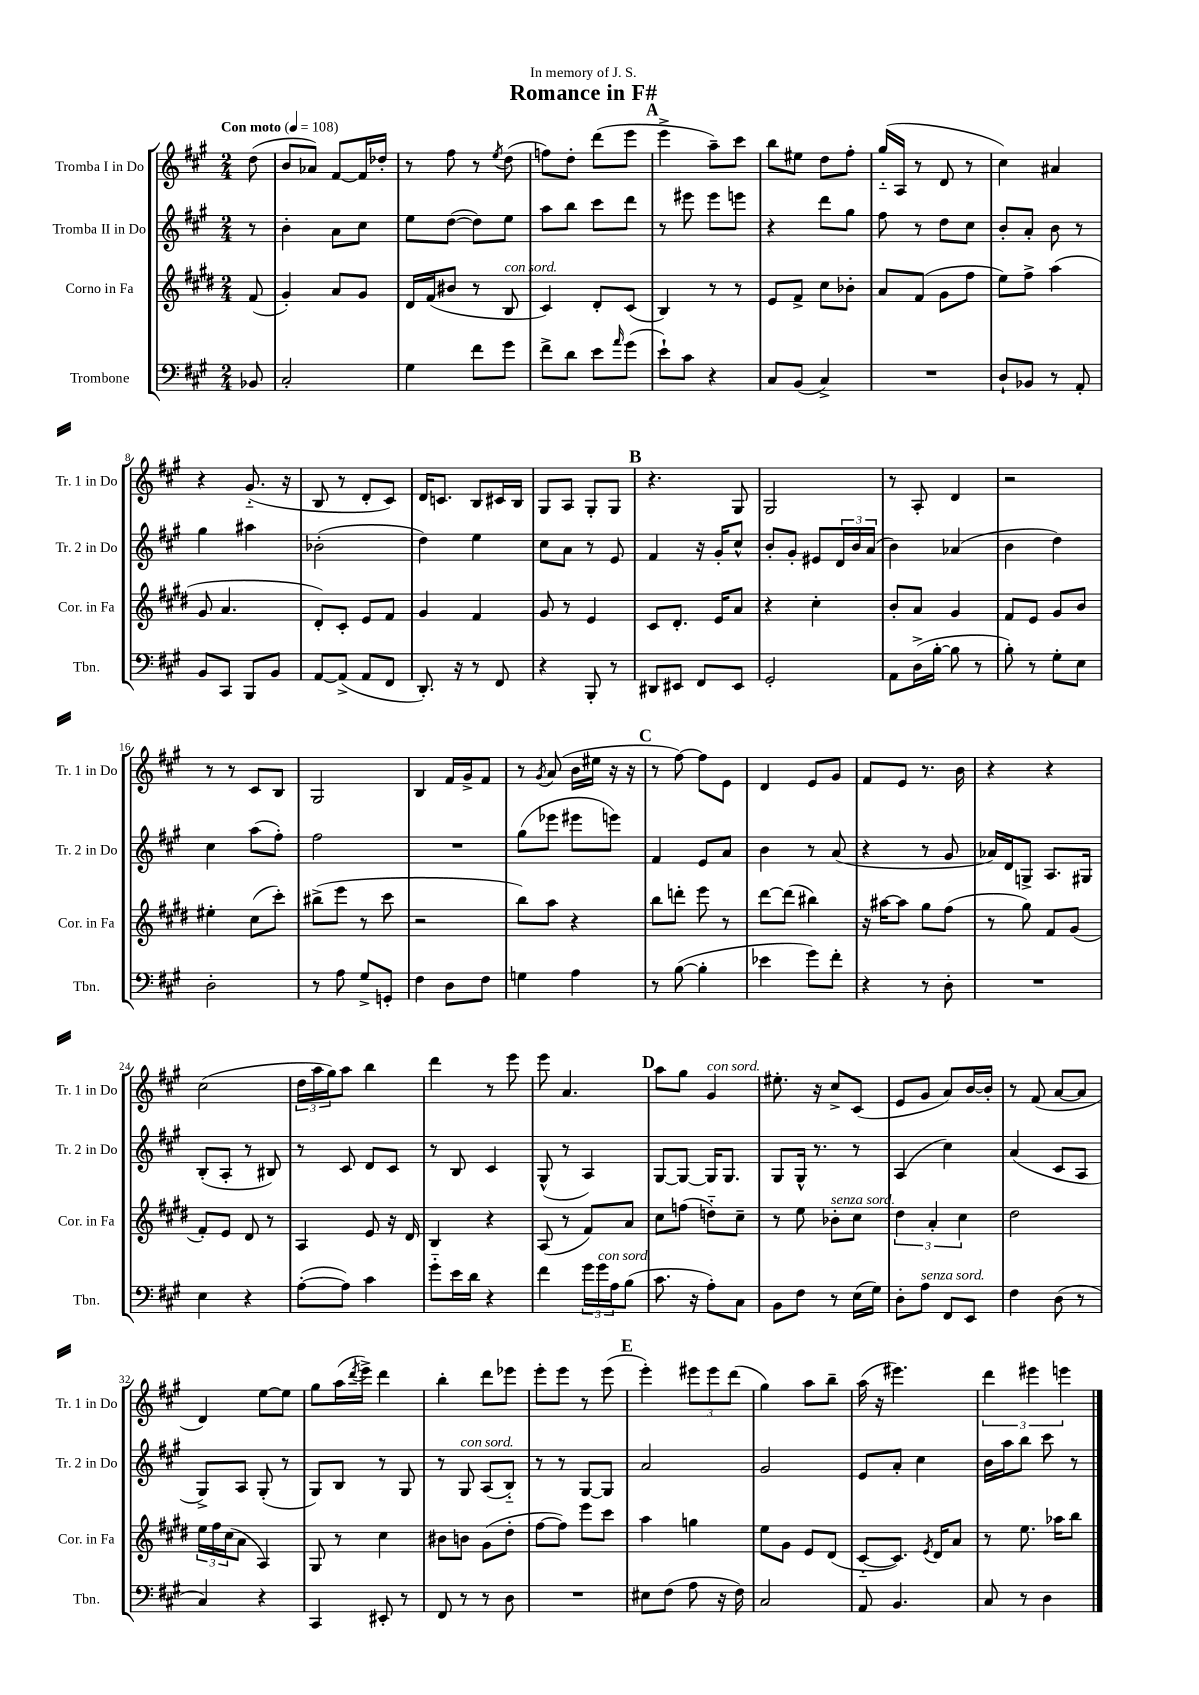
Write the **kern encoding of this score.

**kern	**kern	**kern	**kern
*staff4	*staff3	*staff2	*staff1
*clefF4	*clefG2	*clefG2	*clefG2
*k[f#c#g#]	*k[f#c#g#d#]	*k[f#c#g#]	*k[f#c#g#]
*M2/4	*M2/4	*M2/4	*M2/4
*MM108	*MM108	*MM108	*MM108
8BB-	(8f#	8r	(8dd
=	=	=	=
2C#'	4g#')	4b'	8b
.	.	.	8a-)
.	8a	8a	[8f#
.	8g#	8cc#	16f#]
.	.	.	16dd-'
=	=	=	=
4G#	16d#	8ee	8r
.	(16f#	.	.
.	8b#	([8dd	8ff#
8f#	8r	8dd])	8r
.	.	.	8qee
8g#	8B	8ee	(8dd
=	=	=	=
8f#^	4c#)	8aa	8ff)
8d	.	8bb	8dd'
8e	8d#'	8ccc#	(8ddd
16qqa	.	.	.
(8g#	(8c#	8ddd	8eee
=	=	=	=
8e`)	4B)	8r	4eee^
8c#	.	8eee#	.
4r	8r	8eee#	8aa~)
.	8r	8eee	8ccc#
=	=	=	=
8C#	8e	4r	8bb
(8BB	8f#^	.	8ee#
4C#^)	8cc#	8ddd	8dd
.	8b-'	8gg#	8ff#'
=	=	=	=
2r	8a	8ff#	(16gg#'~
.	.	.	16A
.	(8f#	8r	8r
.	8g#	8dd	8d
.	8ff#	8cc#	8r
=	=	=	=
8D`	8ee)	8b'	4cc#)
8BB-	8ff#^	8a'	.
8r	(4aa	8b	4a#
8AA'	.	8r	.
=	=	=	=
8BB	8g#	4gg#	4r
8CC#	4.a	.	.
8BBB	.	4aa#	(8.g#'~
8BB	.	.	.
.	.	.	16r
=	=	=	=
[8AA	8d#')	(2b-'	8B
(8AA^]	8c#'	.	8r
8AA	8e	.	8d'
8FF#	8f#	.	8c#)
=	=	=	=
8.DD')	4g#	4dd)	16d
.	.	.	8.c
16r	.	.	.
8r	4f#	4ee	8B
8FF#	.	.	16c#
.	.	.	16B
=	=	=	=
4r	8g#	8cc#	8G#
.	8r	8a	8A
8BBB'	4e	8r	8G#'
8r	.	8e	8G#
=	=	=	=
8DD#	8c#	4f#	4.r
8EE#	8.d#'	.	.
8FF#	.	16r	.
.	16e	16g#'	.
8EE#	8a	8cc#^^	8G#
=	=	=	=
2GG#'	4r	8b'	2G#
.	.	8g#'	.
.	4cc#'	8e#	.
.	.	24d	.
.	.	24b	.
.	.	(24a	.
=	=	=	=
8AA	8b'	4b)	8r
(16D^	8a	.	8A'
[16B'	.	.	.
8B]	4g#	(4a-	4d
8r	.	.	.
=	=	=	=
8B')	8f#	4b	2r
8r	8e	.	.
8G#'	8g#	4dd)	.
8E	8b	.	.
=	=	=	=
2D'	4ee#'	4cc#	8r
.	.	.	8r
.	(8cc#	(8aa	8c#
.	8ccc#')	8ff#')	8B
=	=	=	=
8r	(8bb#^	2ff#	2G#
8A	8eee	.	.
8G#^	8r	.	.
8GG'	8ccc#	.	.
=	=	=	=
4F#	2r	2r	4B
8D	.	.	16f#
.	.	.	16g#^
8F#	.	.	8f#
=	=	=	=
4G	8bb)	(8gg#	8r
.	.	.	8qg#
.	8aa	8eee-	(8a
4A	4r	8eee#	16b
.	.	.	16ee#
.	.	8eee)	16r
.	.	.	16r
=	=	=	=
8r	8bb	4f#	8r
([8B	8ddd'	.	[8ff#)
4B']	8eee	8e	8ff#]
.	8r	8a	8e
=	=	=	=
4e-	[8ddd#	4b	4d
.	(8ddd#]	.	.
8g#)	4bb#)	8r	8e
8f#'	.	(8a	8g#
=	=	=	=
4r	16r	4r	8f#
.	[16aa#	.	.
.	8aa#]	.	8e
8r	8gg#	8r	8.r
8D'	(8ff#	8g#	.
.	.	.	16b
=	=	=	=
2r	8r	16a-)	4r
.	.	16d	.
.	8gg#)	8G^	.
.	8f#	8.A	4r
.	(8g#	.	.
.	.	16G#	.
=	=	=	=
4E	8f#')	(8B'	(2cc#
.	8e	8A'	.
4r	8d#	8r	.
.	8r	8B#)	.
=	=	=	=
([8A'	4A	8r	24dd
.	.	.	24aa
.	.	.	24gg#)
8A])	.	8c#	8aa
4c#	8e	8d	4bb
.	16r	8c#	.
.	16d#	.	.
=	=	=	=
8g#'~	4B	8r	4ddd
16e	.	8B	.
16d	.	.	.
4r	4r	4c#	8r
.	.	.	8eee
=	=	=	=
4f#	(8A	(8G#^^	8eee
.	8r	8r	4.a
24g#	8f#)	4A)	.
24g#	.	.	.
24A	.	.	.
(8B	8a	.	.
=	=	=	=
8.c#	8cc#	[8G#	8aa
.	(8ff	8G#_	8gg#
16r	.	.	.
8A')	8dd'~)	16G#]	4g#
.	.	8.G#	.
8C#	8cc#~	.	.
=	=	=	=
8BB	8r	8G#	8.ee#'
8F#	8ee	16G#^^	.
.	.	8.r	16r
8r	8b-'	.	8cc#^
(16E	8cc#	8r	(8c#
16G#)	.	.	.
=	=	=	=
8D'	6dd#	(4A	8e
8A	.	.	8g#
.	6a'	.	.
8FF#	.	4cc#)	8a)
.	6cc#	.	.
8EE	.	.	[16b
.	.	.	16b']
=	=	=	=
4F#	2dd#	(4a	8r
.	.	.	(8f#
(8D	.	8c#	[8a
8r	.	8A	8a]
=	=	=	=
4C#)	24ee	8G#^)	4d)
.	24ff#	.	.
.	(24cc#	.	.
.	8a	8A	.
4r	4A)	(8G#'	[8ee
.	.	8r	8ee]
=	=	=	=
4CC#	8G#	8G#)	8gg#
.	8r	8B	(16aa
.	.	.	8qddd
.	.	.	16eee^)
8EE#'	4cc#	8r	4ddd
8r	.	8G#	.
=	=	=	=
8FF#	8b#	8r	4bb'
8r	8b	8G#	.
8r	(8g#	(8A	8ddd
8D	8dd#'	8B'~)	8eee-
=	=	=	=
2r	[8ff#	8r	8eee'
.	8ff#])	8r	8eee
.	8eee	[8G#	8r
.	8ccc#	8G#]	(8eee
=	=	=	=
8E#	4aa	2a	4eee')
(8F#	.	.	.
8A	4gg	.	12eee#
.	.	.	12eee#
16r	.	.	.
.	.	.	(12ddd
16F#)	.	.	.
=	=	=	=
2C#	8ee	2g#	4gg#)
.	8g#	.	.
.	8e	.	8aa
.	(8d#	.	8bb~
=	=	=	=
8AA	[8c#'~	8e	(16aa
.	.	.	16r
4.BB	8.c#])	8a'	4.eee#)
.	.	4cc#	.
.	8qe	.	.
.	16d#	.	.
.	8a	.	.
=	=	=	=
8C#	8r	16b	6ddd
.	.	16aa	.
8r	8.ee	8bb	.
.	.	.	6eee#
4D	.	8ccc#	.
.	16aa-	.	.
.	.	.	6eee
.	8bb	8r	.
==	==	==	==
*-	*-	*-	*-
